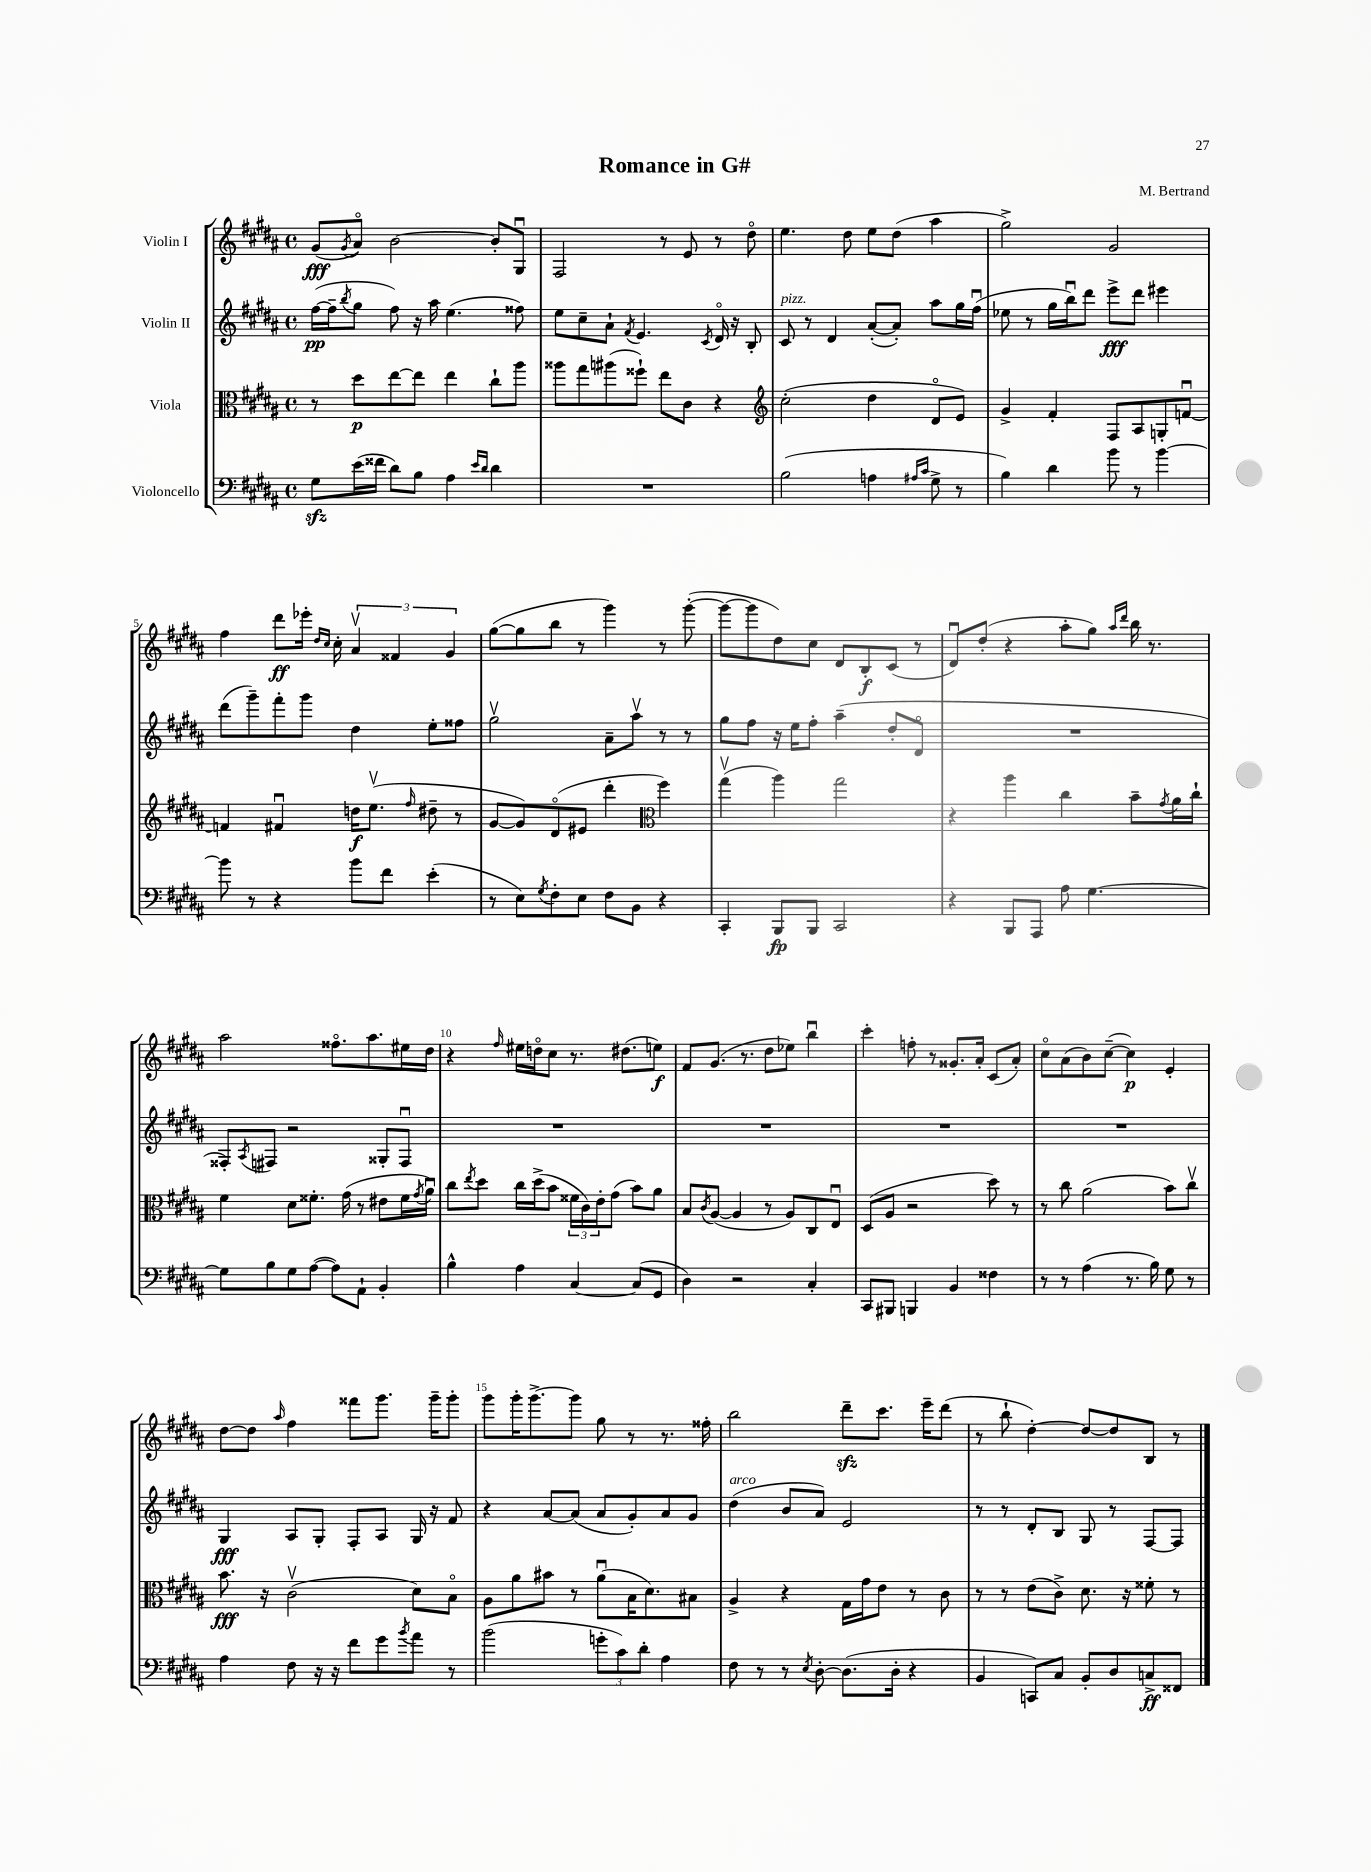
\header { title = "Romance in G#" composer = "M. Bertrand" }
<<
\new StaffGroup <<
\new Staff = "s0" \with { instrumentName = "Violin I" } {
    \clef treble \key b \major \defaultTimeSignature \time 4/4
    gis'8\fff( \acciaccatura { gis'8 } ais'8\flageolet) b'2~ b'8-. gis8\downbow |
    fis2 r8 e'8 r8 dis''8\flageolet |
    e''4. dis''8 e''8 dis''8( ais''4 |
    gis''2->) gis'2 |
    fis''4 dis'''8\ff ees'''16-. \grace { dis''16 cis''16 } cis''16-. \tuplet 3/2 { ais'4\upbow fisis'4 gis'4 } |
    gis''8~( gis''8 b''8 r8 gis'''4) r8 gis'''8~-.( |
    gis'''8~ gis'''8 dis''8) cis''8 dis'8 b8-.\f cis'8( r8 |
    dis'8\downbow) dis''8-.( r4 ais''8-. gis''8) \grace { ais''16 dis'''16 } b''16 r8. |
    ais''2 fisis''8.\flageolet ais''8. eis''16 dis''16 |
    r4 \grace { fis''16 } eis''16 d''16\flageolet cis''8 r8. dis''8.( e''8\f) |
    fis'8 gis'8.( r8. dis''8 ees''8) b''4\downbow |
    cis'''4-. f''8-. r8 gisis'8.-. ais'16-. cis'8( ais'8-.) |
    cis''8\flageolet ais'8( b'8) cis''8~--( cis''4\p) e'4-. |
    dis''8~ dis''8 \grace { ais''16 } fis''4 fisis'''8 gis'''8. gis'''16-- gis'''8-. |
    gis'''8 gis'''16-. gis'''8.~-> gis'''8 gis''8 r8 r8. fisis''16-. |
    b''2 dis'''8--\sfz cis'''8. e'''16-- dis'''8( |
    r8 b''8-! dis''4~-.) dis''8~ dis''8 b8 r8 \bar "|." |
}
\new Staff = "s1" \with { instrumentName = "Violin II" } {
    \clef treble \key b \major \defaultTimeSignature \time 4/4
    fis''16~\pp( fis''16-- \acciaccatura { b''8 } gis''8 fis''8) r16 ais''16 e''4.( fisis''8) |
    e''8 cis''8-- ais'8-! \acciaccatura { fis'8 } e'4. \acciaccatura { cis'8 } dis'16\flageolet r16 b8-. |
    cis'8^\markup { \italic "pizz." } r8 dis'4 ais'8~-.( ais'8-.) ais''8 gis''16 fis''16\downbow( |
    ees''8 r8 gis''16 b''16\downbow) dis'''8 e'''8->\fff dis'''8 eis'''4 |
    dis'''8( gis'''8--) fis'''8-. gis'''8 dis''4 e''8-. fisis''8 |
    gis''2\upbow ais'8-- ais''8\upbow r8 r8 |
    gis''8 fis''8 r16 e''16 fis''8-. ais''4--( dis''8-. dis'8\flageolet |
    R1 |
    fisis8-.) \acciaccatura { ais8 } fis8 r2 gisis8-. fis8\downbow |
    R1 |
    R1 |
    R1 |
    R1 |
    gis4\fff ais8 gis8-. fis8-. ais8 gis16 r16 fis'8 |
    r4 ais'8~ ais'8( ais'8 gis'8-.) ais'8 gis'8 |
    dis''4^\markup { \italic "arco" }( b'8 ais'8) e'2 |
    r8 r8 dis'8-. b8 gis8 r8 fis8~ fis8 \bar "|." |
}
\new Staff = "s2" \with { instrumentName = "Viola" } {
    \clef alto \key b \major \defaultTimeSignature \time 4/4
    r8 dis''8\p e''8~ e''8 e''4 cis''8-! ais''8 |
    aisis''8 gis''8 ais''8( fisis''8-!) e''8 cis'8 r4 |
    \clef treble cis''2-.( dis''4 dis'8\flageolet e'8) |
    gis'4-> fis'4-. fis8 ais8 g8-. f'8~\downbow |
    f'4 fis'4\downbow d''16\f e''8.\upbow( \grace { fis''16 } dis''8-- r8 |
    gis'8~ gis'8) dis'8\flageolet( eis'8 dis'''4-. \clef alto fis''4) |
    gis''4\upbow( ais''4) gis''2 |
    r4 ais''4 cis''4 b'8-- \acciaccatura { gis'8 } ais'16 cis''16-! |
    fis'4 dis'8 fisis'8.-. gis'16( r8 eis'8 fisis'16 \acciaccatura { gis'8 } ais'16\downbow) |
    cis''8 \acciaccatura { e''8 } dis''8 cis''16 dis''16->( b'8 \tuplet 3/2 { fisis'16 cis'16) e'16-. } gis'8( b'8) ais'8 |
    b8 \acciaccatura { cis'8 } ais8~( ais4 r8 ais8) cis8 e8\downbow |
    dis8( ais8 r2 dis''8) r8 |
    r8 cis''8 ais'2( b'8) cis''8\upbow |
    b'8.\fff r16 cis'2\upbow( dis'8) b8\flageolet |
    ais8 ais'8 bis'8 r8 ais'8\downbow( b16 dis'8.) bis8 |
    ais4-> r4 gis16 gis'16 e'8 r8 cis'8 |
    r8 r8 e'8( cis'8->) dis'8. r16 fisis'8-. r8 \bar "|." |
}
\new Staff = "s3" \with { instrumentName = "Violoncello" } {
    \clef bass \key b \major \defaultTimeSignature \time 4/4
    gis8\sfz e'16( fisis'16 dis'8) b8 ais4 \grace { e'16 dis'16 } dis'4 |
    R1 |
    b2( a4 \grace { ais16 cis'16 } gis8-> r8 |
    b4) dis'4 b'8 r8 b'4~ |
    b'8 r8 r4 b'8 fis'8 e'4-.( |
    r8 e8) \acciaccatura { gis8 } fis8-. e8 fis8 b,8 r4 |
    cis,4-. b,,8\fp b,,8 cis,2 |
    r4 b,,8 ais,,8 ais8 gis4.~ |
    gis8 b8 gis8 ais8~( ais8) ais,8-! b,4-. |
    b4-^ ais4 cis4~ cis8( gis,8 |
    dis4) r2 cis4-. |
    cis,8 bis,,8 b,,4 b,4 fisis4 |
    r8 r8 ais4( r8. b16) gis8 r8 |
    ais4 fis8 r16 r16 fis'8 gis'8 \acciaccatura { b'8 } ais'8 r8 |
    b'2( \tuplet 3/2 { g'8-. cis'8) dis'8-. } ais4 |
    fis8 r8 r8 \acciaccatura { e8 } dis8~-. dis8.( dis16-. r4 |
    b,4 c,8) cis8 b,8-. dis8 c8->\ff fisis,8 \bar "|." |
}
>>
>>
\layout { \context { \Score \override BarNumber.break-visibility = ##(#f #t #t) barNumberVisibility = #(every-nth-bar-number-visible 5) } }
